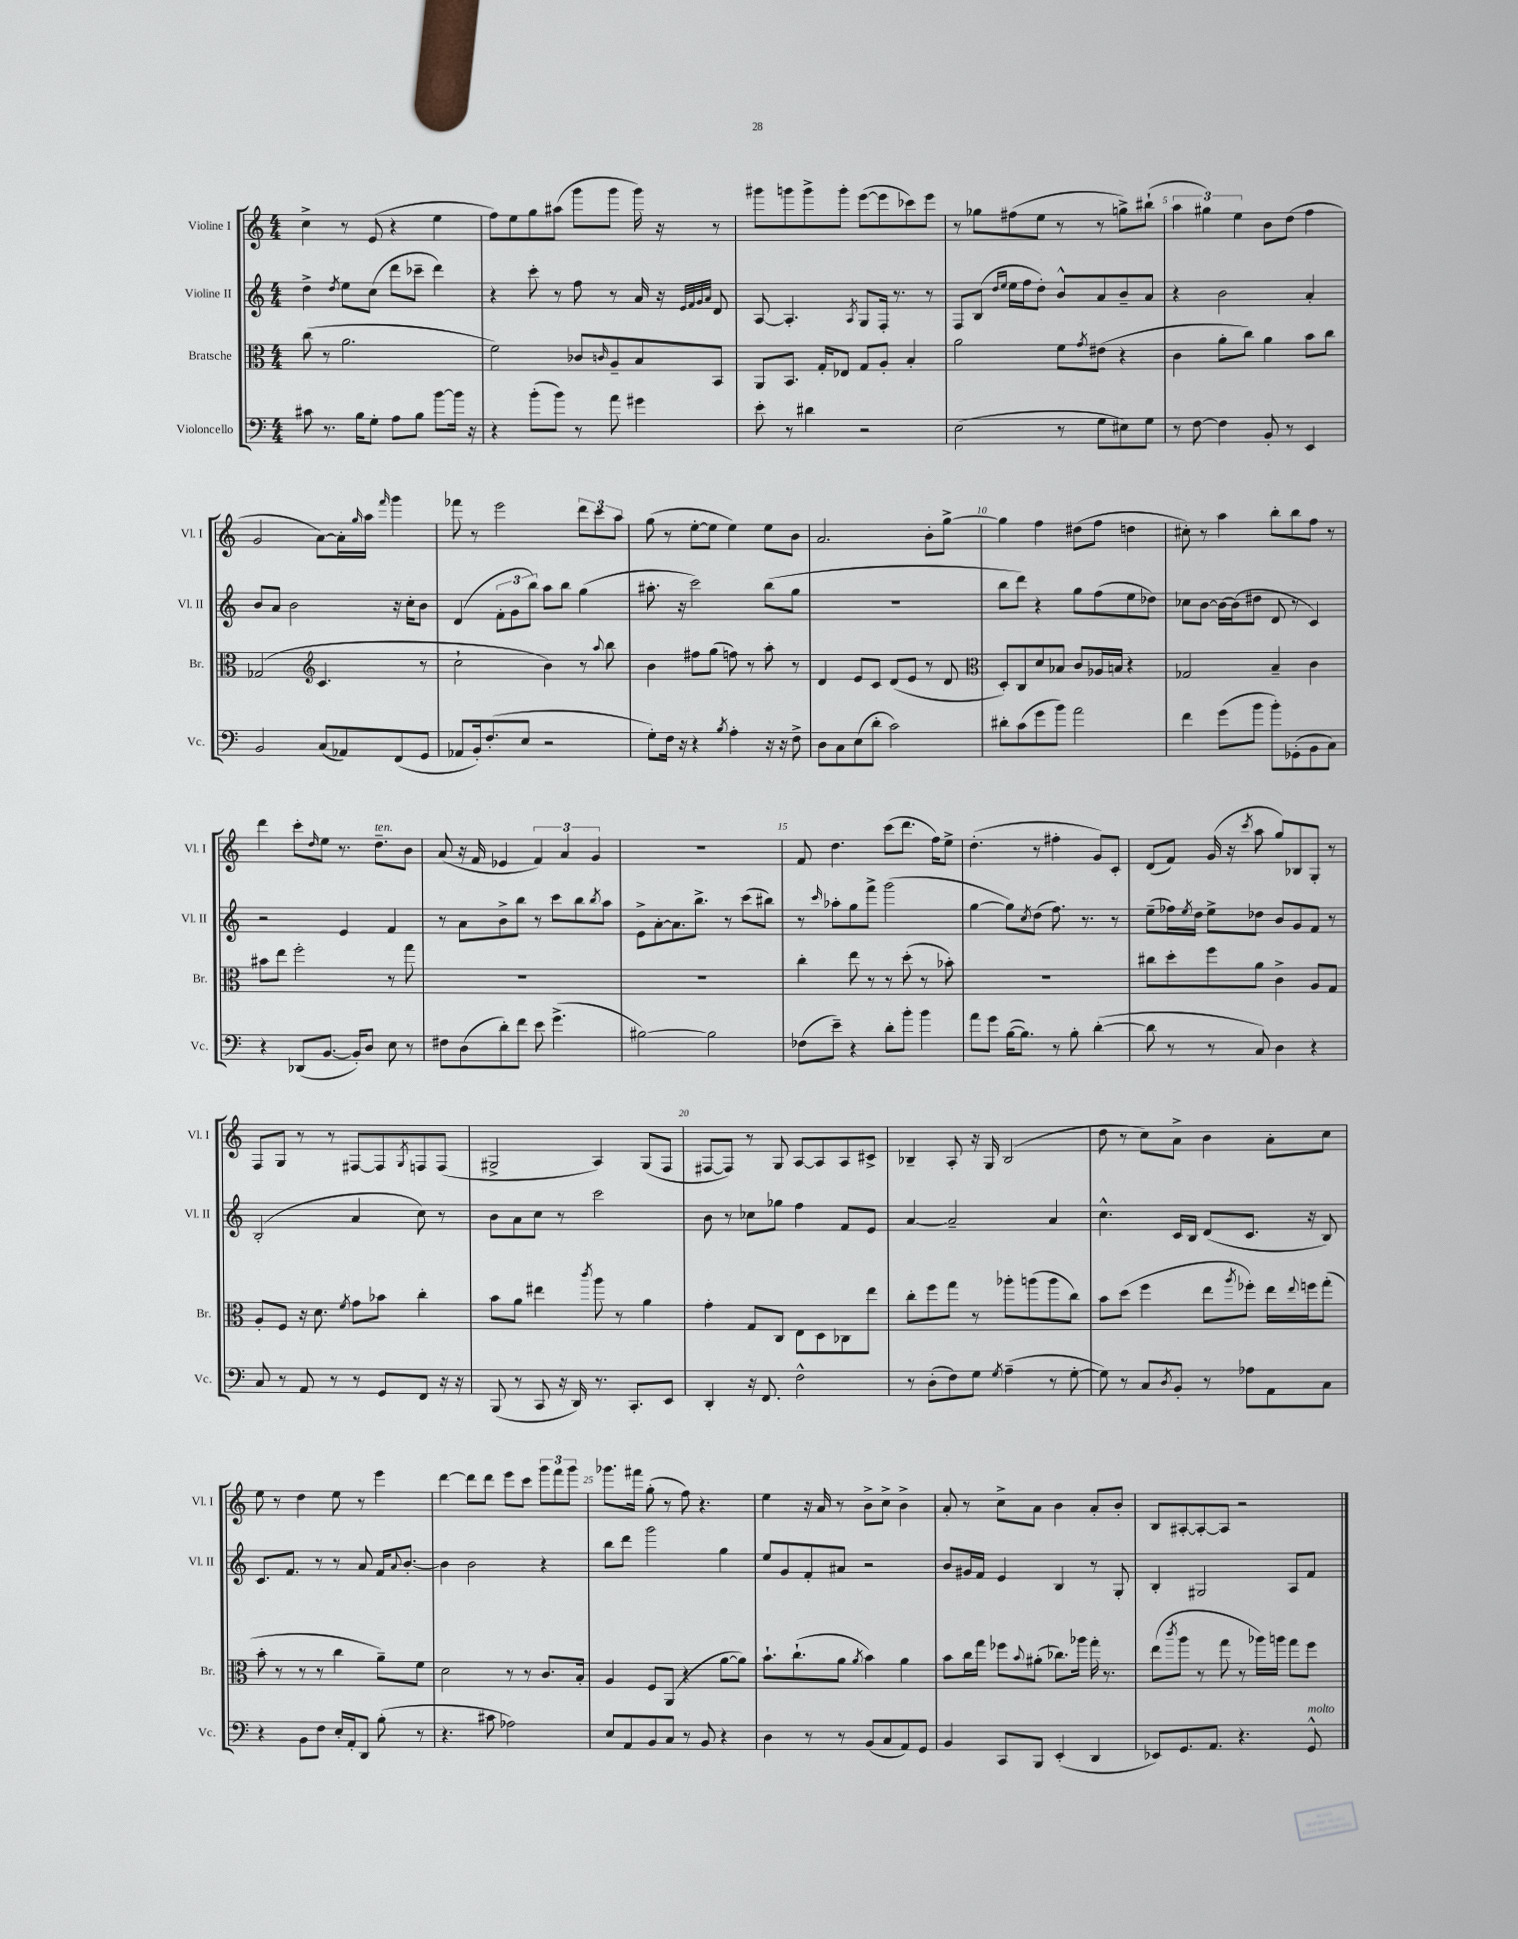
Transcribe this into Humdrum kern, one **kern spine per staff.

**kern	**kern	**kern	**kern
*part4	*part3	*part2	*part1
*staff4	*staff3	*staff2	*staff1
*I"Violoncello	*I"Bratsche	*I"Violine II	*I"Violine I
*I'Vc.	*I'Br.	*I'Vl. II	*I'Vl. I
*clefF4	*clefC3	*clefG2	*clefG2
*k[]	*k[]	*k[]	*k[]
*M4/4	*M4/4	*M4/4	*M4/4
=1	=1	=1	=1
8c#X\	(8cc\	4dd^\	4cc^\
8.r	8r	.	.
.	.	8qdd/	.
.	2.a\	8ee\L	8r
16B\KL	.	.	.
8G'\J	.	(8cc\J	(8e/
8A\L	.	8ddd\L	4r
8B\J	.	8ccc-X~\J	.
[8b\L	.	4ddd\)	4ee\
16b\Jk]	.	.	.
16r	.	.	.
=2	=2	=2	=2
4r	2f\)	4r	8ff\L)
.	.	.	8ee\
(8b'\L	.	8ccc'\	8gg\
8b\J)	.	8r	(8aa#X\J
8r	8c-X/L	8ff\	8ggg\L
.	16qqcn/	.	.
8a\	8A~/	8r	8ggg\J
4g#X\	8B/	16a/	16ggg\)
.	.	16r	16r
.	.	32qqe/LLL	.
.	.	32qqf/	.
.	.	32qqg/	.
.	.	32qqa/JJJ	.
.	8BB/J	8d/	8r
=3	=3	=3	=3
8e'\	8AA/L	[8A/	8ggg#X\L
8r	8.BB/J	4.A'/]	8gggn\
4d#X\	.	.	8ggg^\
.	16G'/KL	.	.
.	8E-X/J	.	8ggg'\J
.	.	8qA/	.
2r	8G/L	8G/L	([8eee\L
.	8A'/J	16F'/Jk	8eee\]
.	.	8.r	.
.	4B'/	.	8ccc-X\)
.	.	8r	8eee\J
=4	=4	=4	=4
(2E\	2a\	8F/L	8r
.	.	(8B/J	8gg-X\L
.	.	16qqdd/LL	.
.	.	16qqee/JJ	.
.	.	16ee\LL	(8ff#X\
.	.	16ff\J	.
.	.	8dd'\J)	8ee\J
8r	8f\L	8b^^/L	8r
.	8qg/	.	.
8G\L	(8e#X\J	8a/	8r
8E#X\)	4r	8b~/	8ggn^\L)
8G\J	.	8a/J	(8bb#X`\J
=5	=5	=5	=5
8r	4c\	4r	6aa\
[8F\	.	.	.
.	.	.	6gg#X\)
4F\]	8a'\L	2b\	.
.	.	.	6ee\
.	8cc\J)	.	.
8BB'/	4a\	.	8b\L
8r	.	.	(8dd\J
4EE/	8b\L	4a'/	4ff\
.	8cc\J	.	.
!!LO:LB:g=z
=6	=6	=6	=6
2BB/	(2G-X/	8b/L	2g/
.	.	8a/J	.
.	.	2b\	.
*	*clefG2	*	*
(8C/L	4.c/	.	[8a\L)
8AA-X/)	.	.	16a'\L]
.	.	.	16qqgg/
.	.	.	16aa\JJ
.	.	.	16qqfff/
(8FF/	.	16r	4ggg\
.	.	16cc'\KL	.
8GG/J	8r	8b\J	.
=7	=7	=7	=7
8AA-X/L	2cc`\	(4d/	8fff-X\
16BB'/k)	.	.	8r
(8.F'/	.	.	.
.	.	12f'\L	2eee\
.	.	12g\	.
8E/J	.	.	.
.	.	12bb\J)	.
2r	4b\)	8aa\L	.
.	.	8bb\J	.
.	8r	(4gg\	12ddd\L
.	.	.	12ccc\
.	8qqaa/	.	.
.	8bb\	.	.
.	.	.	12aa\J
=8	=8	=8	=8
8G'\L)	4b\	8.aa#X'\	(8gg\
16F\Jk	.	.	8r
16r	.	16r	.
4r	8ff#X\L	2ccc\)	[8ee'\L
.	(8gg\J	.	8ee\J]
8qB/	.	.	.
4A'\	8ffn\)	.	4ee\)
.	8r	.	.
16r	8aa'\	(8bb\L	8ee\L
16r	.	.	.
8F^\	8r	8gg\J	8b\J
=9	=9	=9	=9
8D\L	4d/	1r	2.a/
8C\	.	.	.
(8E\	8e/L	.	.
8d'\J	8c/J	.	.
2c\)	(8d/L	.	.
.	8e/J	.	.
.	8r	.	8b'\L
.	8d/	.	[8gg^\J
=10	=10	=10	=10
*	*clefC3	*	*
8d#X'\L	8D'/L)	8bb\L	4gg\]
(8c\	8C/	8ddd\J)	.
8g\	8d/	4r	4ff\
8b\J)	8B-X/J	.	.
2a\	8c/L	8gg\L	(8dd#X\L
.	16A-X/L	(8ff\	8ff\J
.	16Bn/JJ	.	.
.	4r	8ee\	4ddn\
.	.	8dd-X\J)	.
=11	=11	=11	=11
4f\	2G-X/	8cc-X\L	8cc#X'\)
.	.	[8b\J	8r
(8g\L	.	16b\LL_	4aa\
.	.	(16b\J]	.
8b\J	.	8dd#X\J	.
8b'\L)	4B~/	8d/	8bb'\L
(8GG-X'\	.	8r	8bb\
8BB\	4c\	4c/)	8ff\J
8C\J)	.	.	8r
!!LO:LB:g=z
=12	=12	=12	=12
4r	8b#X\L	2r	4ddd\
.	8ee\J	.	.
(8DD-X/L	2ff'\	.	8ccc'\L
.	.	.	16qqdd/
[8.BB/J	.	.	8ee\J
.	.	4e/	8.r
16BB'/KL])	.	.	.
8D/J	.	.	.
!	!	!	!LO:TX:a:i:t=ten.
.	.	.	8.dd~\L
8E\	8r	4f/	.
8r	8gg\	.	8b\J
=13	=13	=13	=13
8F#X\L	1r	8r	(8a/
(8D\	.	8a\L	16r
.	.	.	16f/
8d'\)	.	8b^\	4e-X/
8f\J	.	8bb\J	.
8e\	.	8r	6f/)
(4.g^\	.	8ccc\L	.
.	.	.	6a/
.	.	8bb\	.
.	.	.	6g/
.	.	8qbb/	.
.	.	8aa\J	.
=14	=14	=14	=14
[2B#X\)	1r	8e^\L	1r
.	.	[8a'\	.
.	.	8.a\]	.
.	.	8.bb^\J	.
2B#\]	.	.	.
.	.	8r	.
.	.	(8ccc\L	.
.	.	8bb#X\J)	.
=15	=15	=15	=15
(8F-X\L	4cc'\	8r	8f/
.	.	16qqccc/	.
8e~\J)	.	8aa-X'\L	4.dd\
4r	8ee\	8gg\	.
.	8r	8fff^\J	.
8d'\L	8r	(2ggg\	(8ccc\L
8b'\J	(8dd'\	.	8.ddd\J
4b\	8r	.	.
.	.	.	16ff\KL)
.	8b-X'\)	.	8ee^\J
=16	=16	=16	=16
8a\L	1r	[4gg\	(4.dd'\
8g\J	.	.	.
([16B\KL	.	8gg\L])	.
8.B\J])	.	.	.
.	.	8qcc/	.
.	.	(8dd\J	8r
8r	.	8.ff\)	4ff#X'\
8B'\	.	.	.
.	.	8.r	.
([4d'\	.	.	8g/L)
.	.	8r	8c'/J
=17	=17	=17	=17
8d\]	8cc#X\L	(8ee~\L	(8d/L
8r	8dd'\	16ff-X\L)	8f/J)
.	.	8qee/	.
.	.	16dd\JJ	.
8r	8ff\	8ee^\L	(16g/
.	.	.	16r
.	.	.	8qccc/
8C/)	8a\J	8dd-X\J	8aa\
4D\	4c^\	8b/L	8gg/L)
.	.	8g/	8B-X/
4r	8A/L	8f/J	8G'/J
.	8G/J	8r	8r
!!LO:LB:g=z
=18	=18	=18	=18
8C/	8A'/L	(2B'/	8F/L
8r	8F/J	.	8G/J
8AA/	16r	.	8r
.	8.d\	.	.
8r	.	.	8r
.	8qf/	.	.
8r	8g\L	4a/	[8F#X/L
8GG/L	8b-X\J	.	8F#/]
.	.	.	8qG/
8FF/J	4cc'\	8cc\)	8Fn/
16r	.	8r	(8F/J
16r	.	.	.
=19	=19	=19	=19
(8BBB/	8b\L	8b\L	2G#X^/
8r	8a\J	8a\	.
8CC/	4ee#X\	8cc\J	.
16r	.	8r	.
16DD/)	.	.	.
.	8qccc/	.	.
8.r	8aa\	2ccc\	4A/)
.	8r	.	.
8.CC'/L	.	.	.
.	4a\	.	(8G#/L
8EE/J	.	.	8F/J
=20	=20	=20	=20
4DD'/	4g'\	8b\	[8F#X/L
.	.	8r	8F#/J])
16r	8G/L	8cc-X\L	8r
8.FF/	.	.	.
.	8C/J	8gg-X\J	8G/
2F^^\	8E\L	4ff\	[8A/L
.	8D\	.	8A/]
.	8C-X\	8f/L	8A/
.	8ee\J	8e/J	8c#X^/J
=21	=21	=21	=21
8r	8cc'\L	[4a/	4B-X~/
(8D'\L	8ff\	.	.
8F\)	8gg\J	2a~/]	8A'/
8G\J	8r	.	16r
.	.	.	16G/
8qG/	.	.	.
(4A~\	8aa-X'\L	.	(2B-/
.	(8aan\	.	.
8r	8aa\	4a/	.
[8G'\	8cc\J)	.	.
=22	=22	=22	=22
8G\])	8b\L	4.cc^^\	8dd\
8r	(8dd\J	.	8r
8C/L	4ff\	.	8cc\L)
8qD/	.	.	.
8BB'/J	.	16c/LL	8a^\J
.	.	16B/JJ	.
8r	8ee\L	(8d/L	4b\
.	8qaa/	.	.
8A-X\L	8ff-X'\J)	8.c/J	.
8AA\	16ee\LL	.	8a'\L
.	8qqee/	.	.
.	16ffn\J	16r	.
8C\J	(8gg'\J	8B/)	8cc\J
!!LO:LB:g=z
=23	=23	=23	=23
4r	8b'\	8.c/L	8ee\
.	8r	.	8r
.	.	8.f/J	.
8BB\L	8r	.	4dd\
8F\J	8r	8r	.
16E'/LL	4cc\	8r	8ee\
16AA'/J	.	.	.
8DD/J	.	8a/	8r
(8B'\	8a~\L)	16f/KL	4eee\
.	.	8qqa/	.
.	.	[8.b'/J	.
8r	8f\J	.	.
=24	=24	=24	=24
4.r	2d\	4b\]	[4ddd\
.	.	2b\	8ddd\L]
8c#X\	.	.	8ddd\J
2A-X\)	8r	.	8eee\L
.	8r	.	8ccc\J
.	8.c/L	4r	12ggg\L
.	.	.	12fff\
.	.	.	12ggg\J
.	16B'/Jk	.	.
=25	=25	=25	=25
8E/L	4A/	8bb\L	8.ggg-X\L
8AA/	.	8ddd\J	.
.	.	.	16fff#X\Jk
8BB/	8F/L	2ggg\	(8gg'\
8C/J	(8AA/J	.	8r
8r	4r	.	8ff\)
8BB/	.	.	4.r
4r	[8a\L	4gg\	.
.	8a\J])	.	.
=26	=26	=26	=26
4D\	8.b`\L	8ee/L	4ee\
.	.	8g/	.
.	(8.cc`\	.	.
8r	.	8f'/	16r
.	.	.	16a/
8r	8a\J	8a#X/J	8r
.	8qa/	.	.
(8BB/L	4b\)	2r	8b^\L
8C/	.	.	8cc^\J
8AA/)	4a\	.	4b^\
8GG/J	.	.	.
=27	=27	=27	=27
4BB/	8b\L	8b/L	8a'/
.	16cc\L	16g#X/L	8r
.	16gg\JJ	16f/JJ	.
8CC/L	8ff-X\L	4e/	8cc^\L
.	8qqb/	.	.
8BBB/J	(8a#X'\J	.	8a\J
(4EE'/	8.cc-X\L)	4B/	4b\
.	16aa-X\Jk	.	.
4DD/	16gg'\	8r	8a'/L
.	8.r	.	.
.	.	8G'/	8b'/J
=28	=28	=28	=28
8EE-X/L)	(8ee\L	4B'/	8B/L
.	8qccc/	.	.
8.GG/	8aa\J	.	[8A#X'/
.	8r	2G#X/	8A#'/_
8.AA/J	.	.	.
.	8gg\	.	8A#/J]
4.r	8r	.	2r
.	16aa-X\LL)	.	.
.	16aan\JJ	.	.
.	8gg\L	8A/L	.
!LO:TX:a:i:t=molto	!	!	!
8GG^^/	8ff\J	8f/J	.
==	==	==	==
*-	*-	*-	*-
